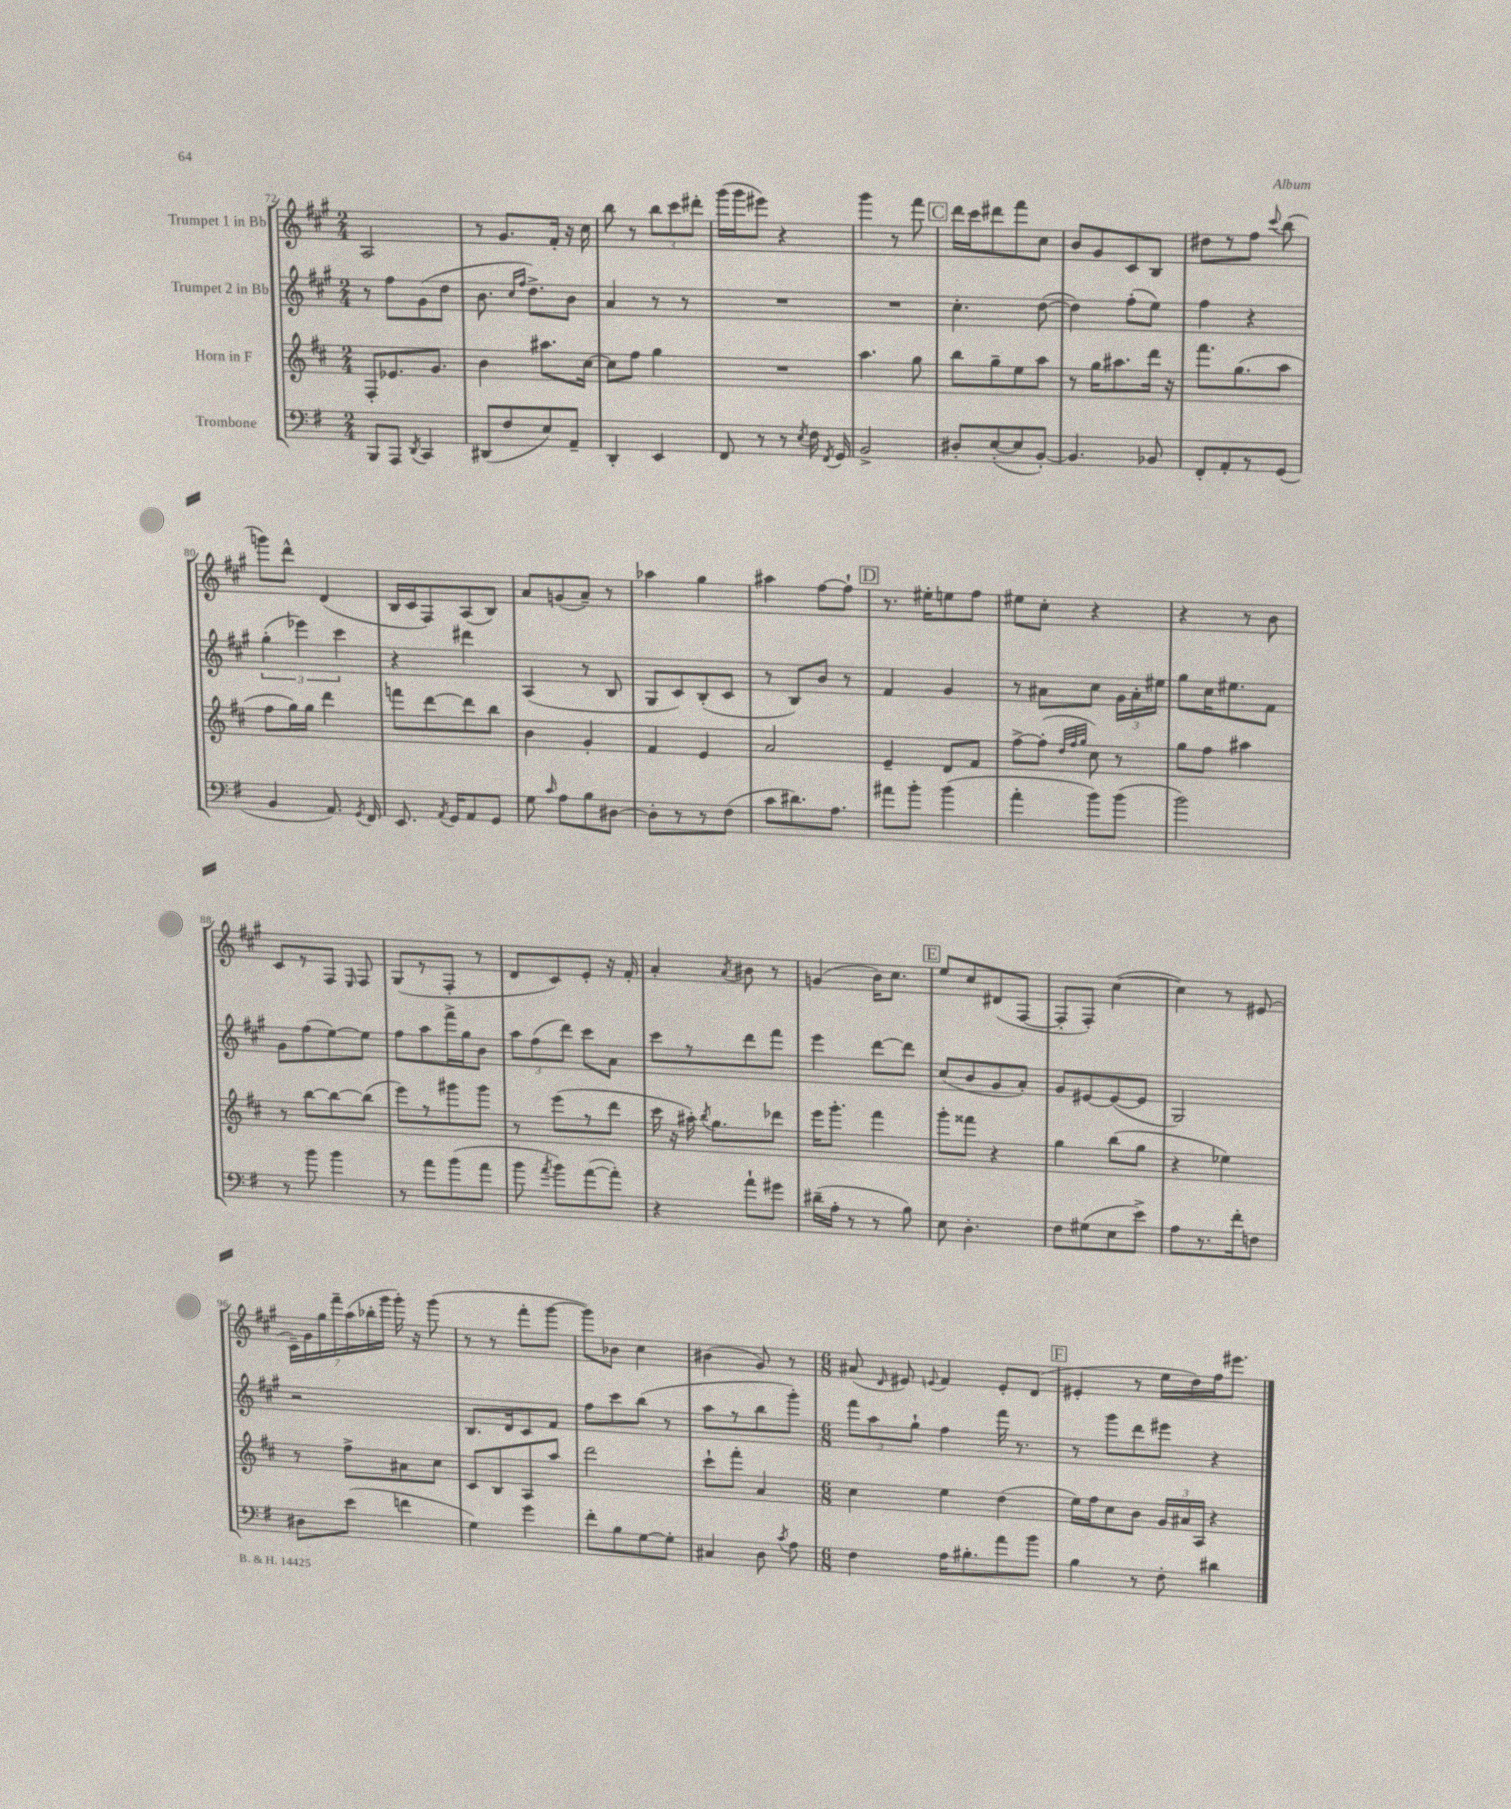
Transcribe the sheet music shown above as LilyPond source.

<<
\new StaffGroup <<
\new Staff = "s0" \with { instrumentName = "Trumpet 1 in Bb" } {
    \clef treble \key a \major \numericTimeSignature \time 2/4
    \autoBeamOff a2 |
    r8 gis'8.[ fis'16]-. r16 cis''16 |
    b''8 r8 \tuplet 3/2 { b''8[ cis'''8 dis'''8]-. } |
    gis'''16[( gis'''16 eis'''8]) r4 |
    gis'''4 r8 fis'''8 |
    \mark \markup { \box "C" } d'''16[ cis'''16 dis'''8 fis'''8 cis''8] |
    b'8[ gis'8 cis'8 b8] |
    dis''8[ r8 fis''8] \appoggiatura { cis'''8 } b''8( |
    g'''8[) d'''8]-^ d'4( |
    b16[ cis'16 fis8) a8( b8]) |
    a'8[ g'8( a'8]--) r8 |
    aes''4 gis''4 |
    ais''4 fis''8[~ fis''8]-! |
    \mark \markup { \box "D" } r8. eis''16[-. e''8 fis''8] |
    eis''8[ cis''8]-. r4 |
    r4 r8 b'8 |
    cis'8[ r8 fis8] \grace { e16 } fis8 |
    gis8[( r8 fis8]-. r8 |
    d'8[ cis'8) e'8]-. r16 fis'16-. |
    a'4-. \acciaccatura { a'8 } bis'8 r8 |
    g'4( b'16[) cis''8.] |
    \mark \markup { \box "E" } e''8[ cis''8 dis'8( fis8]~ |
    fis8[-. fis8]-.) cis''4~( |
    cis''4) r8 eis'8( |
    \tuplet 7/4 { cis'16[--) gis'16 gis''16 fis'''16-- a''16( bes''16-. gis'''16] } gis'''16-.) r16 gis'''8( |
    r8 r8 fis'''8[-. gis'''8]~ |
    gis'''8[) bes'8] cis''4 |
    bis'4( gis'8) r8 |
    \numericTimeSignature \time 6/8 ais'8( \grace { d'16 } eis'8) \appoggiatura { e'8 } fis'4 e'8[-. d'8]( |
    \mark \markup { \box "F" } eis'4-. r8 e''16[ d''16) fis''16 eis'''8.] \bar "|." |
}
\new Staff = "s1" \with { instrumentName = "Trumpet 2 in Bb" } {
    \clef treble \key a \major \numericTimeSignature \time 2/4
    \autoBeamOff r8 fis''8[ gis'8( d''8] |
    b'8. \grace { cis''16[ fis''16] } d''8.[->) b'8] |
    a'4 r8 r8 |
    R2 |
    R2 |
    \mark \markup { \box "C" } cis''4.-. d''8~( |
    d''4) fis''8[-.( e''8]) |
    fis''4 r4 |
    \tuplet 3/2 { gis''4-.( ees'''4) cis'''4 } |
    r4 dis'''4 |
    a4( r8 b8 |
    gis8[ cis'8) b8-.( cis'8] |
    r8 b8[) b'8] r8 |
    \mark \markup { \box "D" } fis'4 gis'4 |
    r8 ais'8[ cis''8] \tuplet 3/2 { gis'16[ ais'16-. eis''16] } |
    gis''8[ cis''16 eis''8. fis'8] |
    gis'8[ fis''8( e''8~) e''8] |
    fis''8[ a''8 fis'''16-> gis''16 b'8] |
    \tuplet 3/2 { a''8[ fis''8( d'''8]) } cis'''8[ a'8] |
    cis'''8[ r8 d'''8 fis'''8] |
    e'''4 d'''8[~ d'''8] |
    \mark \markup { \box "E" } cis''8[( b'8 gis'8 a'8]-.) |
    gis'8[ eis'8~ eis'8~( eis'8] |
    gis2) |
    r2 |
    b8.[ d'16 cis'8 fis'8] |
    fis''8[ cis'''8 b''8]( r8 |
    a''8[ r8 b''8 gis'''8]-.) |
    \numericTimeSignature \time 6/8 \tuplet 3/2 { fis'''8[ a''8 gis''8]-! } fis''4 fis'''16 r8. |
    \mark \markup { \box "F" } r8 gis'''8[ d'''8 eis'''8] r4 \bar "|." |
}
\new Staff = "s2" \with { instrumentName = "Horn in F" } {
    \clef treble \key d \major \numericTimeSignature \time 2/4
    \autoBeamOff fis8[-. ees'8. g'8.] |
    b'4 ais''8.[ cis''16]~ |
    cis''8[ fis''8] g''4 |
    R2 |
    a''4. g''8 |
    \mark \markup { \box "C" } b''8[ g''8-- e''8 a''8] |
    r8 g''16[ ais''8. d'''16] r16 |
    fis'''8.[ g''8.( a''8] |
    fis''8[ g''16) g''16] d'''4 |
    f'''8[ d'''8~ d'''8 b''8] |
    b'4 g'4-. |
    fis'4 e'4 |
    a'2 |
    \mark \markup { \box "D" } e'4-- d'8[ fis'8] |
    fis''8[~-> fis''8]-.( \grace { d''32[ fis''32 g''32] } cis''8) r8 |
    g''8[ fis''8] ais''4 |
    r8 b''8[~ b''8~ b''8]( |
    e'''8[) r8 gis'''8 gis'''8] |
    r8 e'''8[( r8 d'''8] |
    cis'''16 r16 ais''16-.) \acciaccatura { b''8 } g''8.[ des'''8] |
    e'''16[ g'''8.]-. fis'''4 |
    \mark \markup { \box "E" } g'''8[-. fisis'''8] r4 |
    g''4 b''8[( g''8] |
    r4 ees''4) |
    r8 fis''8[-> ais'8 cis''8] |
    cis'8[ b8 a8 a''8] |
    d'''2 |
    cis'''8[-! fis'''8]-. a'4 |
    \numericTimeSignature \time 6/8 cis''4 e''4 d''4( |
    \mark \markup { \box "F" } e''16[) fis''16 cis''8 b'8] \tuplet 3/2 { g'16[ ais'16 a16] } r4 \bar "|." |
}
\new Staff = "s3" \with { instrumentName = "Trombone" } {
    \clef bass \key g \major \numericTimeSignature \time 2/4
    \autoBeamOff b,,8[ a,,8] \acciaccatura { d,8 } c,4 |
    dis,8[( fis8 e8) a,8]-- |
    d,4-. e,4 |
    fis,8 r8 r8 \acciaccatura { e8 } fis16 \acciaccatura { fis,8 } g,16 |
    b,2-> |
    \mark \markup { \box "C" } dis8[-. e8~-.( e8 b,8]~-.) |
    b,4. bes,8 |
    fis,8[-. a,8-. r8 g,8]( |
    b,4 a,8.) \acciaccatura { g,8 } fis,16 |
    e,8. \acciaccatura { a,8 } g,16[ a,8 g,8] |
    g8 \grace { c'16 } a8[ b8 dis8]~ |
    dis8[-. r8 r8 fis8]( |
    c'8[ dis'8.) a8.] |
    \mark \markup { \box "D" } ais'8[ b'8]-. b'4( |
    a'4-. b'8[) b'8]( |
    b'2) |
    r8 b'8 b'4 |
    r8 a'8[ b'8( a'8] |
    b'8 \acciaccatura { a'8 } b'8[) a'8~( a'8]-.) |
    r4 a'8[-! gis'8] |
    dis'16[--( a16]-. r8 r8 b8) |
    \mark \markup { \box "E" } e8 d4.-. |
    fis8[ gis8( e8 e'8]->) |
    a8[ r8. fis'16-. f8] |
    dis8[ e'8]( f'4 |
    g4) g'4 |
    fis'8[-. b8 g8~ g8]-. |
    cis4 d8 \acciaccatura { c'8 } a8 |
    \numericTimeSignature \time 6/8 fis4 a16[ bis8.-. a'8 b'8] |
    \mark \markup { \box "F" } b4 r8 fis8-. dis'4 \bar "|." |
}
>>
>>
\layout { \context { \Score currentBarNumber = #72 } }
